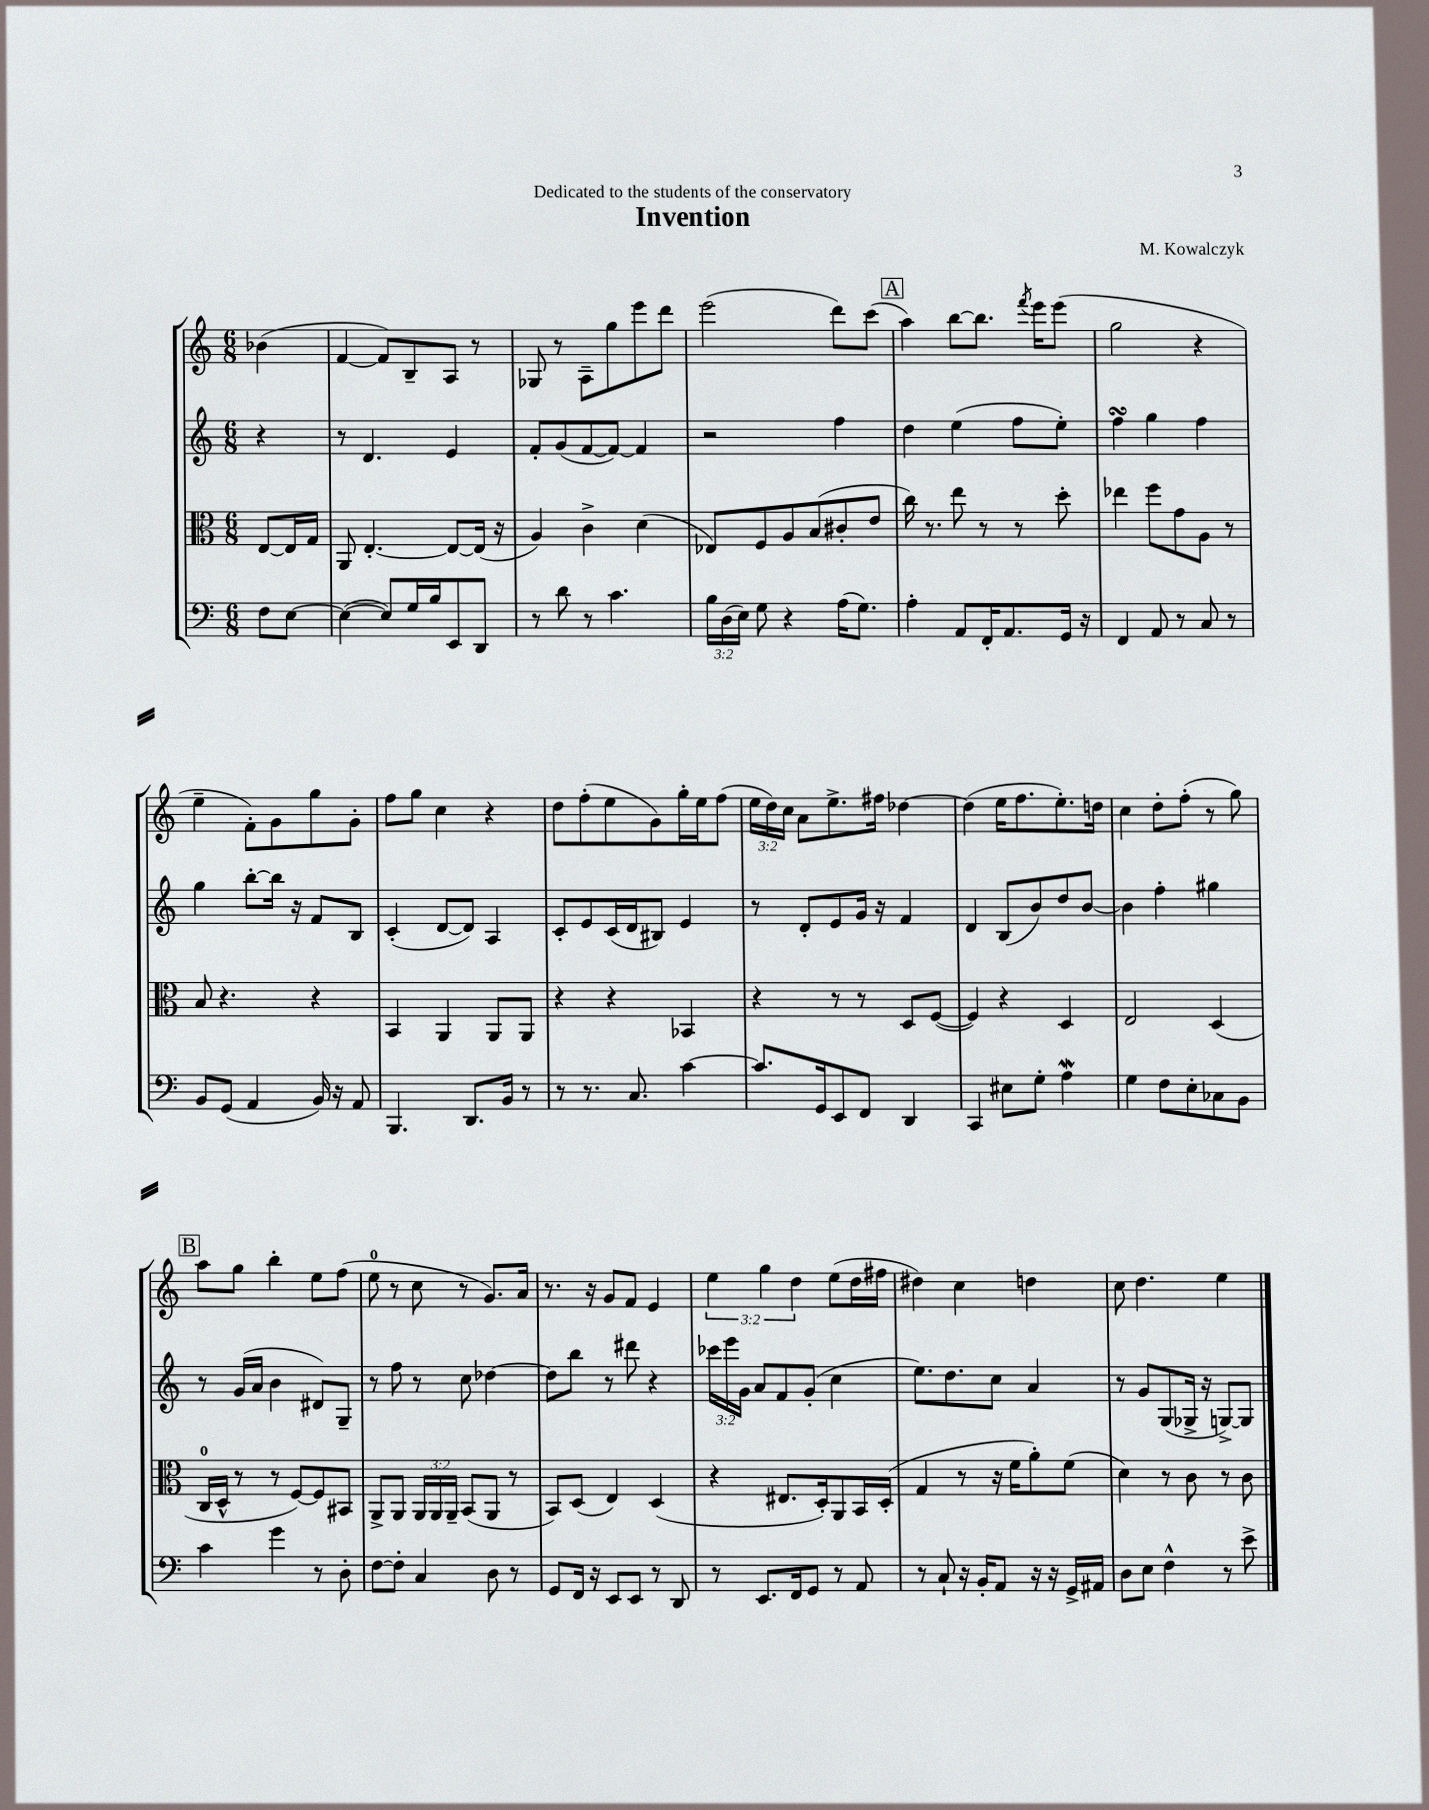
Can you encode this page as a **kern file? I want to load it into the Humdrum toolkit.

**kern	**kern	**kern	**kern
*part4	*part3	*part2	*part1
*staff4	*staff3	*staff2	*staff1
*clefF4	*clefC3	*clefG2	*clefG2
*k[]	*k[]	*k[]	*k[]
*M6/8	*M6/8	*M6/8	*M6/8
=	=	=	=
8F\L	[8E/L	4r	(4b-X\
[8E\J	16E/L]	.	.
.	16G/JJ	.	.
=1	=1	=1	=1
(4E\_	8AA/	8r	[4f/
.	[4.E'/	4.d/	.
8E/L])	.	.	8f/L])
16G/L	.	.	8B~/
16B/J	.	.	.
8EE/	8E/L_	4e/	8A/J
8DD/J	(16E/Jk]	.	8r
.	16r	.	.
=2	=2	=2	=2
8r	4A/)	8f'/L	8G-X/
8d\	.	(8g/	8r
8r	4c^\	[8f/	8A~\L
4.c\	.	8f/J_)	8gg\
.	(4d\	4f/]	8eee\
.	.	.	8ddd\J
=3	=3	=3	=3
24B\LL	8E-X/L)	2r	(2eee\
(24D\	.	.	.
24E\JJ)	.	.	.
8G\	8F/	.	.
4r	8A/	.	.
.	(8B/	.	.
(16A\KL	8c#X'/	4ff\	8ddd\L)
8.G\J)	.	.	.
.	8e/J	.	(8ccc\J
!!LO:REH:place=s1:t=A
=4	=4	=4	=4
4A'\	16cc\)	4dd\	4aa\)
.	8.r	.	.
8AA/L	8ee\	(4ee\	[8bb\L
16FF'/K	8r	.	8.bb\J]
8.AA/	.	.	.
.	8r	8ff\L	.
.	.	.	8qfff/
.	.	.	16eee\KL
16GG/Jk	8dd'\	8ee'\J)	(8eee\J
16r	.	.	.
=5	=5	=5	=5
4FF/	4ee-X\	4ffsSSs\	2gg\
8AA/	8ff\L	4gg\	.
8r	8g\	.	.
8C/	8A\J	4ff\	4r
8r	8r	.	.
!!LO:LB:g=z
=6	=6	=6	=6
8BB/L	8B/	4gg\	4ee~\
(8GG/J	4.r	.	.
4AA/	.	[8bb'\L	8f'\L)
.	.	16bb\Jk]	8g\
.	.	16r	.
16BB/)	4r	8f/L	8gg\
16r	.	.	.
8AA/	.	8B/J	8g'\J
=7	=7	=7	=7
4.BBB/	4BB/	(4c'/	8ff\L
.	.	.	8gg\J
.	4AA/	[8d/L	4cc\
8.DD/L	.	8d/J])	.
.	8AA/L	4A/	4r
16BB/Jk	.	.	.
8r	8AA/J	.	.
=8	=8	=8	=8
8r	4r	8c'/L	8dd\L
8.r	.	8e/	(8ff'\
.	4r	(16c/L	8ee\
8.C/	.	16d/J	.
.	.	8B#X/J)	8g\)
[4c\	4BB-X/	4e/	16gg'\L
.	.	.	16ee\J
.	.	.	(8ff\J
=9	=9	=9	=9
8.c/L]	4r	8r	24ee\LL
.	.	.	24dd\)
.	.	.	24cc\JJ
.	.	8d'/L	8a\L
16GG/k	.	.	.
8EE/	8r	8e/	8.ee^\
8FF/J	8r	16g/Jk	.
.	.	16r	16ff#X\Jk
4DD/	8D/L	4f/	[4dd-X\
.	([8F/J	.	.
=10	=10	=10	=10
4CC/	4F/])	4d/	(4dd-\]
8E#X\L	4r	(8B/L	16ee\KL
.	.	.	8.ff\
8G'\J	.	8b/)	.
4AW\	4D/	8dd/	8.ee'\)
.	.	[8b/J	.
.	.	.	16ddn\Jk
=11	=11	=11	=11
4G\	2E/	4b\]	4cc\
8F\L	.	4ff'\	8dd'\L
8E'\	.	.	(8ff'\J
8C-X\	(4D/	4gg#X\	8r
8BB\J	.	.	8gg\)
!!LO:LB:g=z
!!LO:REH:place=s1:t=B
=12	=12	=12	=12
4c\	16C/LL	8r	8aa\L
.	16D^^/JJ	.	.
.	8r	(16g/LL	8gg\J
.	.	16a/JJ	.
4g\	8r	4b\	4bb'\
.	[8F/L)	.	.
8r	8F/]	8d#X/L)	8ee\L
8D'\	8BB#X/J	8G~/J	(8ff\J
=13	=13	=13	=13
[8F\L	8AA^/L	8r	8ee\
8F'\J]	8AA/J	8ff\	8r
4C/	24AA/LL	8r	8cc\
.	24AA/	.	.
.	24AA~/JJ	.	.
.	(8BB/L	8cc\	8r
8D\	8AA/J	[4dd-X\	8.g/L)
8r	8r	.	.
.	.	.	16a/Jk
=14	=14	=14	=14
8GG/L	8BB/L)	8dd-\L]	8.r
16FF/Jk	(8D/J	8bb\J	.
16r	.	.	16r
8EE/L	4E/)	8r	8g/L
8EE/J	.	8ddd#X\	8f/J
8r	(4D/	4r	4e/
8DD/	.	.	.
=15	=15	=15	=15
8r	4r	24ccc-X\LL	6ee\
.	.	24eee\	.
.	.	24g\JJ	.
8.EE/L	.	8a/L	.
.	.	.	6gg\
.	8.E#X/L	8f/	.
16FF/k	.	.	.
.	.	.	6dd\
8GG/J	.	(8g'/J	.
.	16D'/k)	.	.
8r	8AA/	4cc\	(8ee\L
8AA/	16BB/L	.	16dd\L
.	(16D'/JJ	.	16ff#X\JJ
=16	=16	=16	=16
8r	4G/	8.ee\L)	4dd#X\)
8C`/	.	.	.
.	.	8.dd\	.
16r	8r	.	4cc\
16BB'/KL	.	.	.
8AA/J	16r	8cc\J	.
.	16f\KL	.	.
16r	8a'\)	4a/	4ddn\
16r	.	.	.
16GG^/LL	(8f\J	.	.
16AA#X/JJ	.	.	.
=17	=17	=17	=17
8D\L	4d\)	8r	8cc\
8E\J	.	8g/L	4.dd\
4F^^\	8r	(8G/	.
.	8c\	16G-X^/Jk	.
.	.	16r	.
8r	8r	[8Gn^/L)	4ee\
8e^\	8c\	8G/J]	.
==	==	==	==
*-	*-	*-	*-
